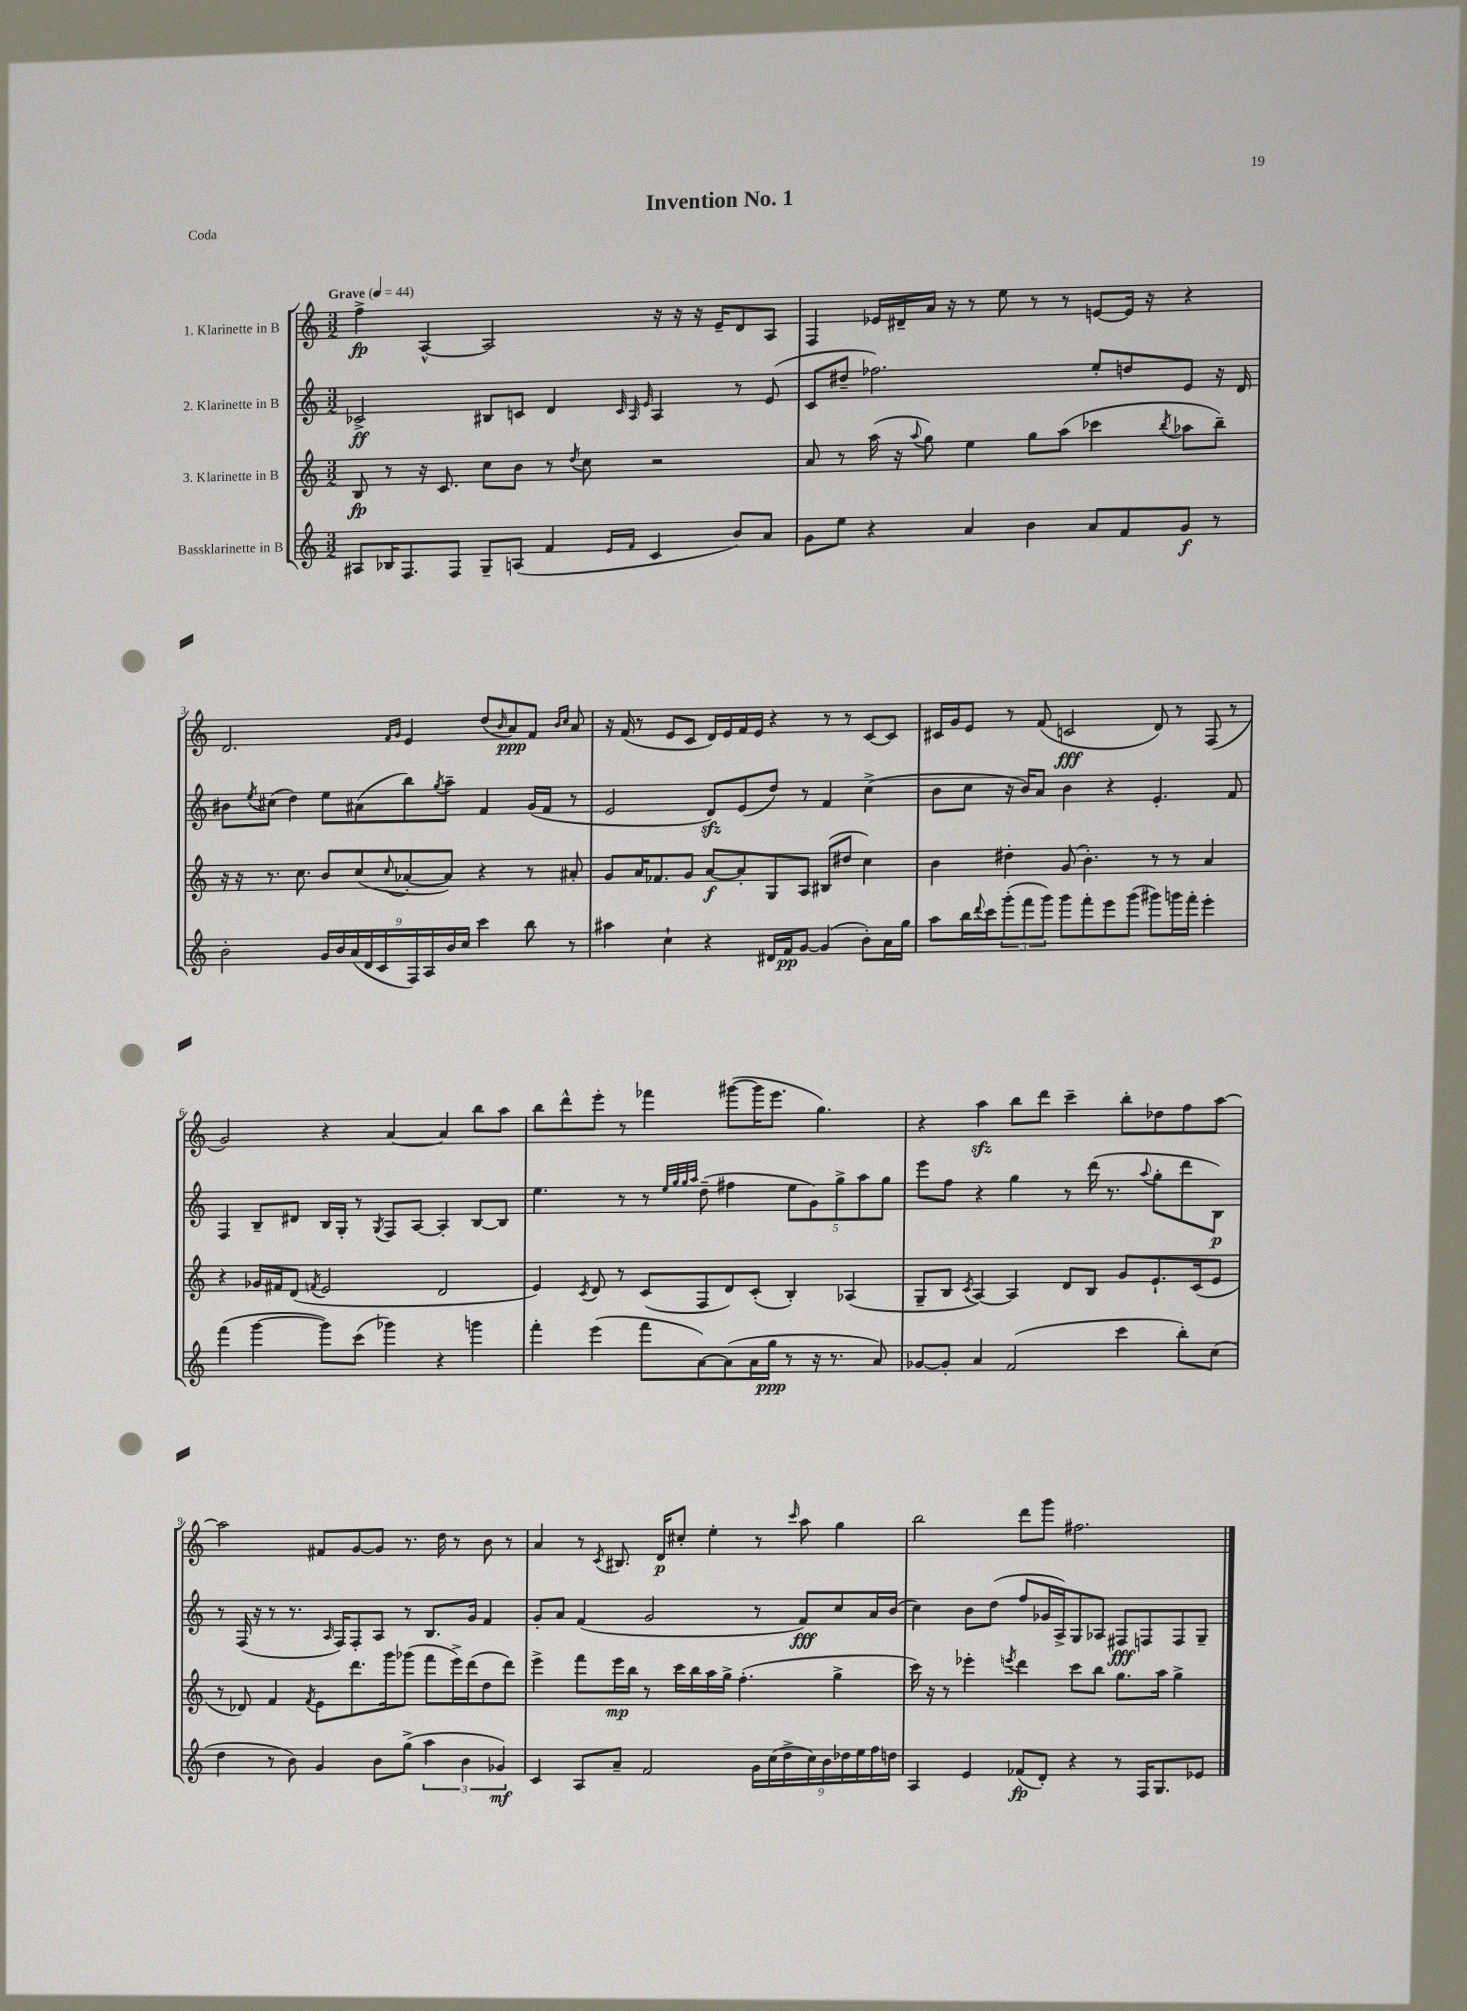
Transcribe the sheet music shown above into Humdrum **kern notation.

**kern	**kern	**kern	**kern
*staff4	*staff3	*staff2	*staff1
*clefG2	*clefG2	*clefG2	*clefG2
*k[]	*k[]	*k[]	*k[]
*M3/2	*M3/2	*M3/2	*M3/2
*MM44	*MM44	*MM44	*MM44
8A#	8B	2c-^	4ff^
16B-	8r	.	.
8.F	.	.	.
.	16r	.	[4A^^
.	8.c	.	.
8F	.	.	.
8G~	8cc	8B#	2A]
(8A	8b	8c	.
4f	8r	4d	.
.	8qdd	.	.
.	8cc	.	.
.	.	32qqc	.
16qqe	.	32qqA	.
16qqf	.	32qqe	.
4c	2r	4A	16r
.	.	.	16r
.	.	.	16r
.	.	.	16e~
8b)	.	8r	8d
8a	.	(8e	8A
=	=	=	=
8g	8a	8c	4F
8ee	8r	8dd#~	.
4r	(16aa	2.ff-)	16e-
.	16r	.	16d#~
.	8qqaa	.	.
.	8gg)	.	16a
.	.	.	16r
4a	4ee	.	8r
.	.	.	8ee
4b	8gg	.	8r
.	(8aa	.	8r
8a	4ccc-	8ee'	[8e
8f	.	8dd	16e]
.	.	.	16r
.	8qbb	.	.
8g	8aa-	8e	4r
8r	8bb~)	16r	.
.	.	16d	.
=	=	=	=
2b'	16r	8b#	2.d
.	16r	.	.
.	.	8qee	.
.	8.r	(8cc#	.
.	.	4dd)	.
.	8.cc	.	.
18g	8b	8ee	.
18b	.	.	.
(18a	.	.	.
.	(8cc	(8a#	.
18d	.	.	.
18c	.	.	.
.	.	.	16qqf
.	8qqcc	.	16qqg
.	[8a-'	8bb)	4e
18F)	.	.	.
18A	.	.	.
.	.	8qgg	.
.	8a-])	8aa~	.
18b	.	.	.
18cc	.	.	.
4ccc	4r	4f	(8dd
.	.	.	16qqb
.	.	.	8a)
8bb	8r	(16g	8f
.	.	16f	.
.	.	.	16qqb
.	.	.	16qqcc
8r	8a#'	8r	8a
=	=	=	=
4aa#	8g	2e	16r
.	.	.	(16f
.	16a	.	8r
.	8.f-	.	.
4cc`	.	.	8e
.	8g	.	8c
4r	[8a	8d)	16d)
.	.	.	16e
.	8a']	(8e	16f
.	.	.	16e
16d#	8G	8dd)	4r
16f	.	.	.
[8g	8A	8r	.
(4g]	(8B#	4f	8r
.	8dd#	.	8r
8b')	4cc)	(4cc^	[8c
16a	.	.	8c]
16gg	.	.	.
=	=	=	=
8aa	4b	8b	16c#
.	.	.	16g
16bb	.	8cc	8e
8qqddd	.	.	.
16ccc	.	.	.
(12ggg'	4dd#'	16r	8r
.	.	16b)	.
12fff	.	.	.
.	.	8a	(8f
12ggg)	.	.	.
8ggg	(8g	4b	2c
8fff'	4.b')	.	.
8eee	.	4r	.
(8ggg	.	.	.
8ggg#)	8r	4.e'	8d)
16ggg	8r	.	8r
16fff'	.	.	.
4eee'	4a	.	(8F
.	.	8f	8r
=	=	=	=
(4fff	4r	4F	2g)
[4ggg	16g-	8B~	.
.	16f#	.	.
.	(8d	8d#	.
.	8qf	.	.
8ggg])	2e	16B	4r
.	.	16G'	.
(8ccc	.	8r	.
.	.	8qG	.
4ggg-)	.	8F	[4a
.	.	[8A	.
4r	2d	4A']	4a]
4ggg	.	[8B	8bb
.	.	8B]	8aa
=	=	=	=
4fff'	4e)	4.ee	8bb
.	.	.	8ddd^^
.	8qc	.	.
(4eee	8d	.	8eee'
.	8r	8r	8r
8fff	(8c	8r	4fff-
.	.	32qqee	.
.	.	32qqgg	.
.	.	32qqgg	.
.	.	32qqaa	.
[8a)	8F	(8dd~	.
(8a]	8d)	4ff#	([8ggg#
16a	(8c'	.	16ggg#]
16gg	.	.	8.eee
8r	4B')	10ee	.
.	.	10g)	.
16r	.	.	4.gg)
8.r	.	.	.
.	.	10gg^	.
.	(4A-	.	.
.	.	10aa	.
8a)	.	.	.
.	.	10gg	.
=	=	=	=
[8g-	8G~	8eee	4r
8g-']	8B	8ff	.
.	8qc	.	.
4a	[4A)	4r	4aa
(2f	4A]	4gg	8bb
.	.	.	8ddd
.	8d	8r	4ccc~
.	8B	(16ddd	.
.	.	8.r	.
4ccc	8g	.	8bb'
.	.	8qqaa	.
.	8.e`	8gg'	8dd-
8bb')	.	8ddd	8ff
.	(16c	.	.
(8cc	8e	8B)	[8aa
=	=	=	=
4dd	8r	8r	2aa]
.	8d-)	(16F	.
.	.	16r	.
8r	4f	8r	.
8b)	.	8.r	.
.	8qf	.	.
4g	8e	.	8f#
.	.	16qqA	.
.	.	16F)	.
.	8.ddd	8F'	[8g
8b	.	8A	8g]
.	16ggg	.	.
(8gg^	(8ggg-	8r	8.r
6aa	8fff	8.B	.
.	.	.	16dd
.	16eee^)	.	8r
6b	.	.	.
.	(16ddd	16g	.
.	8dd	4f	8b
6g-)	.	.	.
.	8ddd)	.	8r
=	=	=	=
4c	4eee^	8g'	4a
.	.	8a	.
8A	8fff	(4f	8r
.	.	.	8qc
8a~	16eee	.	8.B#
.	16bb	.	.
2f	8r	2g	.
.	.	.	16d
.	16ccc	.	8cc#'
.	16bb	.	.
.	16aa	.	4ee'
.	16gg^	.	.
.	(4.ff'	.	.
18g	.	8r	8r
(18cc	.	.	.
18dd^	.	.	.
.	.	.	16qqccc
.	.	8f)	8aa
18cc)	.	.	.
18b	.	.	.
.	4gg^	8cc	4gg
18dd-	.	.	.
18ee	.	.	.
.	.	16a	.
18ff	.	.	.
.	.	(16b	.
18dd	.	.	.
=	=	=	=
4A	16ccc)	4cc)	2bb
.	16r	.	.
.	8r	.	.
4e	4eee-'	8b	.
.	.	(8dd	.
.	8qeee	.	.
(8f-	4ddd	8ff	8ddd
8d')	.	16g-	8ggg
.	.	16A^)	.
4r	8ccc	8G	2.ff#
.	8bb	8A-	.
8r	8.gg	8F#	.
16F	.	8F	.
8.G	16aa	.	.
.	4gg^	8F	.
8e-	.	8G~	.
==	==	==	==
*-	*-	*-	*-
